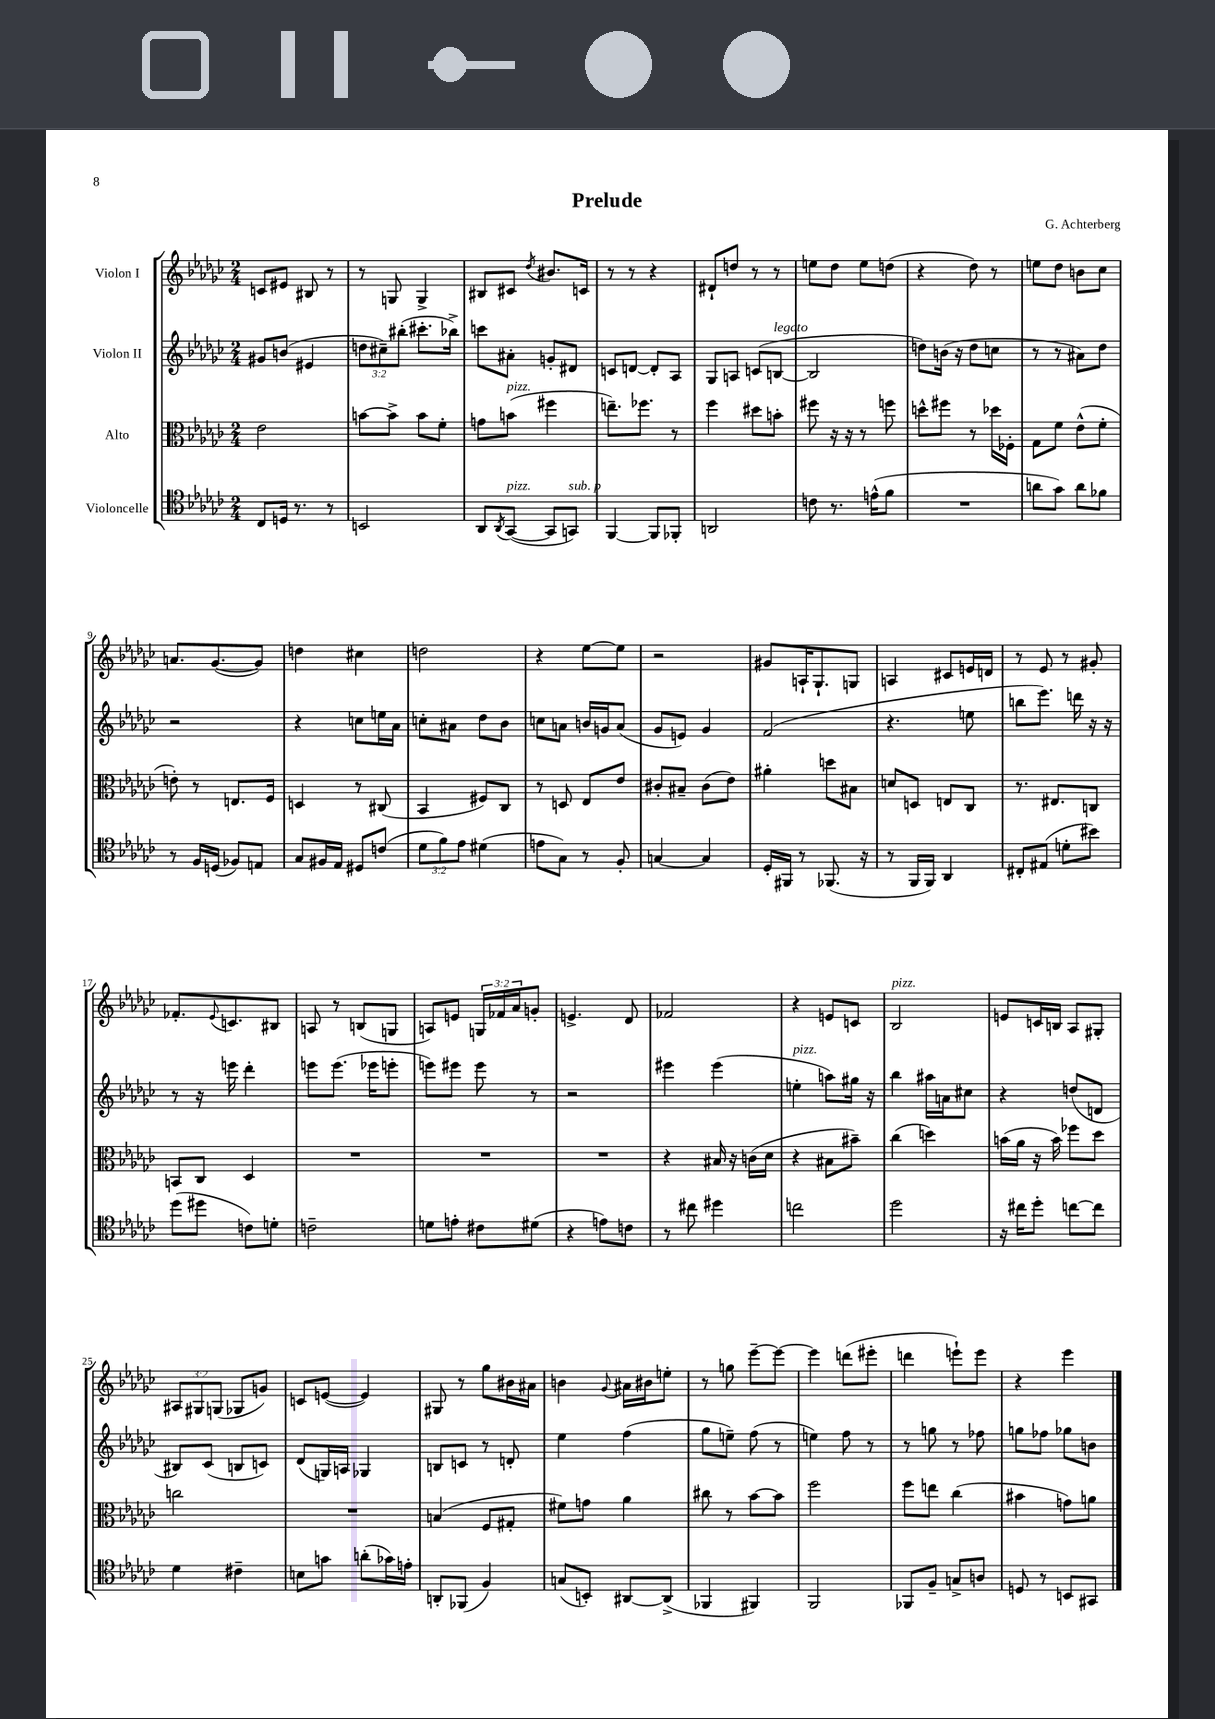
\header { title = "Prelude" composer = "G. Achterberg" }
<<
\new StaffGroup <<
\new Staff = "s0" \with { instrumentName = "Violon I" } {
    \clef treble \key ges \major \numericTimeSignature \time 2/4 \override Staff.TupletNumber.text = #tuplet-number::calc-fraction-text
    c'8 eis'8 bis8 r8 |
    r8 g8 g4-> |
    bis8 cis'8 \acciaccatura { des''8 } bis'8. c'16 |
    r8 r8 r4 |
    dis'8-! d''8 r8 r8 |
    e''8 des''8 e''8 d''8( |
    r4 des''8) r8 |
    e''8 des''8 b'8 ces''8 |
    a'8. ges'8.~( ges'8) |
    d''4 cis''4 |
    d''2 |
    r4 ees''8~ ees''8 |
    r2 |
    gis'8 a16-! ges8.-! g8 |
    a4 cis'8 e'16 d'16 |
    r8 ees'8 r8 gis'8-. |
    fes'8.-. \appoggiatura { ees'8 } c'8. bis8 |
    a8 r8 b8( g8 |
    a8) e'8 \tuplet 3/2 { g16 fes'16 aes'16 } g'8-. |
    e'4.-> des'8 |
    fes'2 |
    r4 e'8 c'8 |
    bes2^\markup { \italic "pizz." } |
    e'8 c'16 b16 aes8 gis8-. |
    \tuplet 3/2 { ais8 gis8 g8( } ges8 g'8) |
    c'8 e'8~( e'4) |
    gis8 r8 ges''8 bis'16 ais'16 |
    b'4 \appoggiatura { ges'8 } ais'16 bis'16 e''8-. |
    r8 g''8 ees'''8~-- ees'''8~ |
    ees'''4 d'''8( eis'''8-. |
    d'''4 e'''8-!) e'''8 |
    r4 ees'''4 \bar "|." |
}
\new Staff = "s1" \with { instrumentName = "Violon II" } {
    \clef treble \key ges \major \numericTimeSignature \time 2/4 \override Staff.TupletNumber.text = #tuplet-number::calc-fraction-text
    gis'8 b'8( eis'4 |
    \tuplet 3/2 { d''8 cis''8--) bis''8-.( } cis'''8.-. bes''16->) |
    c'''8 ais'8-. g'8-. dis'8 |
    c'8 d'8~ d'8-. aes8 |
    ges8 a8 c'8( b8~^\markup { \italic "legato" } |
    b2 |
    d''8) b'16( r16 d''8 c''8 |
    r8 r8 ais'8) des''8 |
    r2 |
    r4 c''8 e''16 aes'16 |
    c''8-. ais'8 des''8 bes'8 |
    c''8 a'8 b'16 g'16 a'8( |
    ges'8 e'8) ges'4 |
    f'2( |
    r4. e''8 |
    b''8 ees'''8.) d'''16 r16 r16 |
    r8 r16 e'''16 des'''4-. |
    e'''8 e'''8.( ees'''16 e'''8-. |
    e'''8) eis'''8 eis'''8 r8 |
    r2 |
    eis'''4 eis'''4( |
    e''4-.^\markup { \italic "pizz." } a''8) gis''16 r16 |
    bes''4 ais''16 a'16 cis''8 |
    r4 d''8( d'8 |
    bis8) ces'8( b8 c'8) |
    des'8( g16) a16 ges4 |
    b8 c'8 r8 d'8-. |
    ees''4 f''4( |
    ges''8 e''8--) f''8( r8 |
    e''4) f''8 r8 |
    r8 g''8 r8 fes''8 |
    g''8 fes''8 ges''8 b'8 \bar "|." |
}
\new Staff = "s2" \with { instrumentName = "Alto" } {
    \clef alto \key ges \major \numericTimeSignature \time 2/4
    ees'2 |
    b'8~ b'8-> b'8 f'8-. |
    g'8 b'8^\markup { \italic "pizz." }( fis''4 |
    e''8.--) fes''8. r8 |
    f''4 dis''8 b'8-. |
    fis''8 r16 r16 r8 f''8 |
    d''8-^ fis''8 r8 des''16 fes16-. |
    ges8 f'8 ees'8-^( f'8-. |
    e'8-.) r8 e8. f16 |
    d4 r8 cis8( |
    bes,4 fis8) ces8 |
    r8 d8 ees8 ees'8 |
    cis'8-. bis8-- cis'8( ees'8) |
    ais'4-. d''8 bis8 |
    d'8 d8 e8 ces8 |
    r8. eis8. c8 |
    b,8 ces8 des4 |
    R2 |
    R2 |
    R2 |
    r4 bis16 r16 c'16( des'16 |
    r4 bis8 bis'8--) |
    ces''4( d''4) |
    b'16( aes'16 r16 b'16) fes''8 des''8 |
    c''2 |
    R2 |
    b4( f8 gis8-. |
    fis'8) g'8 aes'4 |
    cis''8 r8 bes'8~ bes'8 |
    f''2 |
    f''8 e''8 ces''4( |
    bis'4 g'8) a'8 \bar "|." |
}
\new Staff = "s3" \with { instrumentName = "Violoncelle" } {
    \clef tenor \key ges \major \numericTimeSignature \time 2/4 \override Staff.TupletNumber.text = #tuplet-number::calc-fraction-text
    ces8 d16 r8. r8 |
    b,2 |
    aes,8 \acciaccatura { aes,8 } ges,8~^\markup { \italic "pizz." }( ges,8 g,8^\markup { \italic "sub. p" }) |
    f,4~ f,8 fes,8-. |
    a,2 |
    c'8 r8. e'16-^( f'8 |
    R2 |
    a'8 ges'8) a'8 fes'8 |
    r8 f16 d16( fes8) e8 |
    ges8 fis16 ees16 dis8 c'8( |
    \tuplet 3/2 { des'8 f'8) ees'8 } dis'4( |
    e'8 ges8) r8 f8-. |
    g4~ g4 |
    des16-. fis,16 r8 fes,8.( r16 |
    r8 f,16 f,16) aes,4 |
    cis8-. eis8( d'8-. bis'8) |
    des''8( dis''8 c'8) d'8-. |
    c'2-- |
    d'8 e'8-. cis'8 dis'8( |
    r4 e'8) c'8 |
    r8 cis''8 dis''4 |
    c''2 |
    des''2 |
    r16 cis''16 des''8-. c''8~ c''8 |
    des'4 cis'4-- |
    b8 g'8 a'8-.( ges'16) e'16-. |
    a,8-. fes,8( f4) |
    g8( b,8-.) ais,8~ ais,8->( |
    fes,4 fis,4) |
    f,2 |
    fes,8 f8-- g8-> a8 |
    d8 r8 b,8 gis,8 \bar "|." |
}
>>
>>
